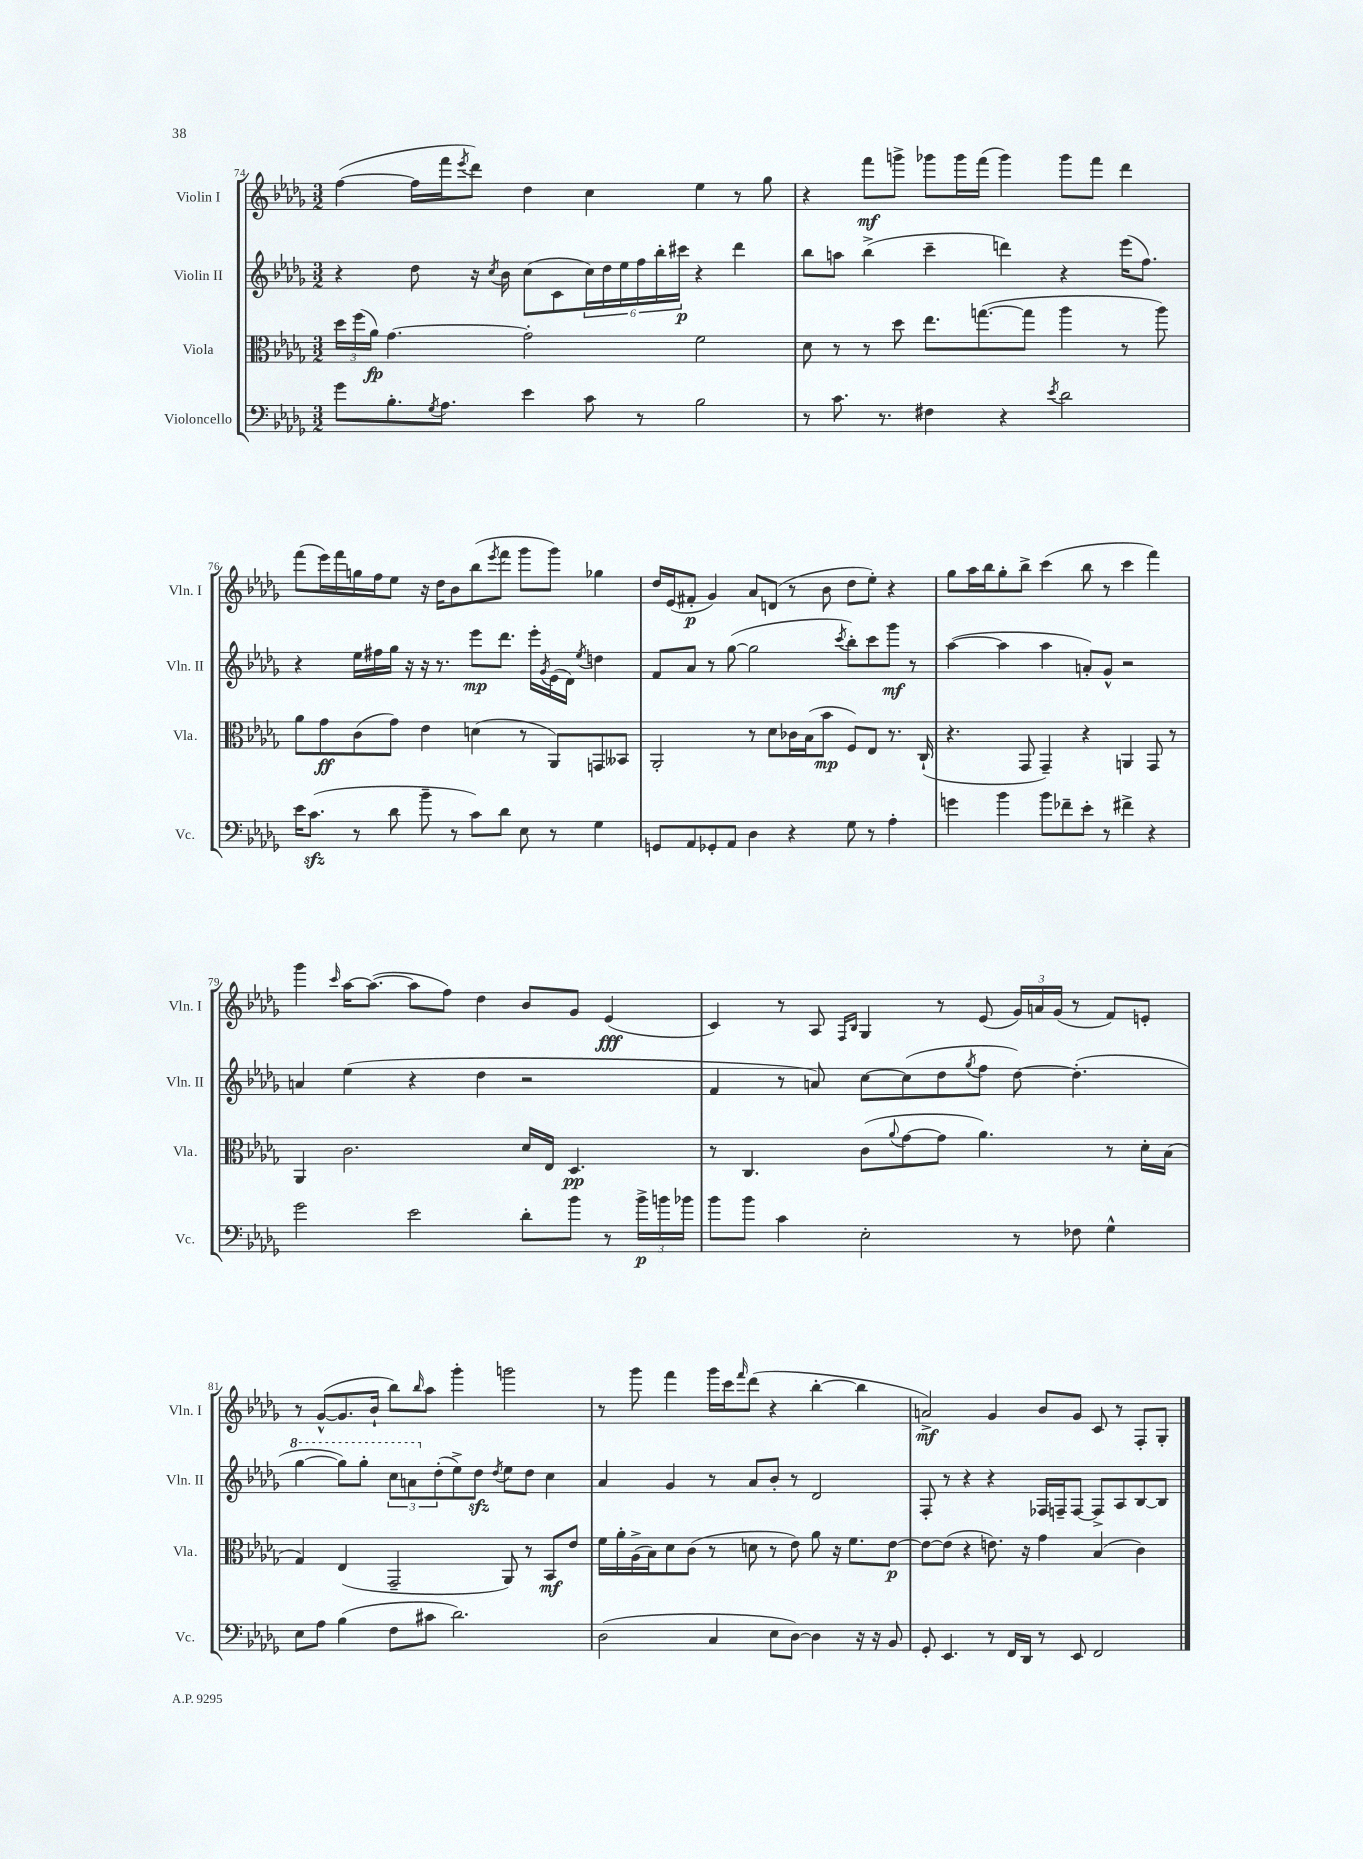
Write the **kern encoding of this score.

**kern	**kern	**kern	**kern
*staff4	*staff3	*staff2	*staff1
*clefF4	*clefC3	*clefG2	*clefG2
*k[b-e-a-d-g-]	*k[b-e-a-d-g-]	*k[b-e-a-d-g-]	*k[b-e-a-d-g-]
*M3/2	*M3/2	*M3/2	*M3/2
8g-	24dd-	4r	([4ff
.	(24ff	.	.
.	24a-)	.	.
8.B-'	[4.g-	.	.
.	.	8dd-	16ff]
8qG-	.	.	.
8.A-	.	.	16fff
.	.	.	8qeee-
.	.	16r	8ddd-)
.	.	8qcc	.
.	.	16b-	.
4e-	2g-']	(8cc	4dd-
.	.	8c	.
8c	.	24cc)	4cc
.	.	24dd-	.
.	.	24ee-	.
8r	.	24ff	.
.	.	24bb-'	.
.	.	24ccc#	.
2B-	2f	4r	4ee-
.	.	4ddd-	8r
.	.	.	8gg-
=	=	=	=
8r	8d-	8bb-	4r
8.c	8r	8aa	.
.	8r	(4bb-^	8fff
8.r	.	.	.
.	8dd-	.	8ggg^
4F#	8.ee-	4ccc~	8ggg-
.	.	.	16ggg-
.	([8.gg	.	(16fff
4r	.	4ddd)	4ggg-)
.	8gg]	.	.
8qe-	.	.	.
2d-	4aa-	4r	8ggg-
.	.	.	8fff
.	8r	(16eee-	4ddd-
.	.	8.ff)	.
.	8aa-)	.	.
=	=	=	=
16e-	8a-	4r	(8fff
(8.c	.	.	.
.	8g-	.	16eee-)
.	.	.	16fff
8r	(8c	16ee-	16gg
.	.	16ff#	16ff
8d-	8g-)	16gg-	8ee-
.	.	16r	.
8b-~	4e-	16r	16r
.	.	8.r	16dd-
8r	.	.	8b-
8c)	(4d	8eee-	(8bb-
.	.	.	8qeee-
8d-	.	8.ddd-	8fff
8E-	8r	.	8ggg-
.	.	16eee-'	.
.	.	8qg-	.
8r	8AA-)	(16e-	8ggg-)
.	.	16d-)	.
.	.	8qee-	.
4G-	8GG	4dd	4gg-
.	8BB--	.	.
=	=	=	=
8GG	2AA-'	8f	16dd-
.	.	.	(16e-
8AA-	.	8a-	8f#'
8GG-'	.	8r	4g-)
8AA-	.	([8gg-	.
4D-	8r	2gg-]	8a-
.	8d-	.	(8d
4r	16c-	.	8r
.	(16B-	.	.
.	8b-	.	8b-
.	.	8qccc	.
8G-	8F)	8bb-')	8dd-
8r	8E-	8ccc	8ee-')
4A-'	8.r	8ggg-	4r
.	.	8r	.
.	(16C`	.	.
=	=	=	=
4g	4.r	([4aa-	8gg-
.	.	.	16aa-
.	.	.	16bb-
4b-	.	4aa-]	8gg-'
.	8GG-	.	8bb-^
8b-	4GG-~)	4aa-	(4ccc
8f-~	.	.	.
8e-'	4r	8a')	8bb-
8r	.	8g-^^	8r
4f#^	4AA	2r	4ccc
4r	8GG-	.	4fff)
.	8r	.	.
=	=	=	=
2g-	4AA-	4a	4ggg-
.	.	.	16qqccc
.	2.c	(4ee-	[16aa-
.	.	.	(8.aa-_
2e-	.	4r	8aa-]
.	.	.	8ff)
.	.	4dd-	4dd-
8d-'	16d-	2r	8b-
.	16E-	.	.
8b-	4.D-	.	8g-
8r	.	.	(4e-
24b-^	.	.	.
24b	.	.	.
24b-	.	.	.
=	=	=	=
8b-	8r	4f	4c)
8b-	4.C	.	.
4c	.	8r	8r
.	.	8a)	8A-
.	.	.	16qqF
.	.	.	16qqB-
2E-'	(8c	[8cc	4G-
.	8qqa-	.	.
.	[8g-	(8cc]	.
.	8g-]	8dd-	8r
.	.	8qgg-	.
.	4.a-)	8ff	(8e-
8r	.	[8dd-)	24g-)
.	.	.	24a
.	.	.	(24g-
8F-	.	(4.dd-']	8r
4G-^^	8r	.	8f)
.	16d-'	.	8e'
.	(16B-	.	.
=	=	=	=
8E-	4G-)	[4ggg-	8r
8A-	.	.	([8g-^^
(4B-	(4E-	8ggg-])	8.g-]
.	.	8ggg-'	.
.	.	.	16b-`
8F	2GG-~	12ccc	8bb-)
.	.	12aa	.
.	.	.	16qqbb-
8c#	.	.	8aa-
.	.	(12dd-'	.
2.d-)	.	8ee-^)	4ggg-'
.	.	8dd-	.
.	.	8qdd-	.
.	8AA-)	8ee-	2ggg
.	8r	8dd-	.
.	8BB-	4cc	.
.	8e-	.	.
=	=	=	=
(2D-	16f	4a-	8r
.	16a-'	.	.
.	(16A-^	.	8ggg-
.	16B-)	.	.
.	8d-	4g-	4fff
.	(8c	.	.
4C	8r	8r	16ggg-
.	.	.	16ccc
.	.	.	16qqfff
.	8d	8a-	(8ddd-
8E-	8r	8b-'	4r
[8D-)	8e-)	8r	.
4D-]	8a-	2d-	[4bb-'
.	16r	.	.
.	8.f	.	.
16r	.	.	4bb-]
16r	.	.	.
8BB-	[8e-	.	.
=	=	=	=
8GG-'	8e-_	8F'	2a^)
4.EE-	(8e-]	8r	.
.	4r	4r	.
8r	8.e)	4r	4g-
16FF	.	.	.
16DD-	16r	.	.
8r	4g-	16F-	8b-
.	.	16F~	.
8EE-	.	[8F	8g-
2FF	(4B-	8F^]	8c
.	.	8A-	8r
.	4c)	[8B-	8F'
.	.	8B-]	8G-'
==	==	==	==
*-	*-	*-	*-
